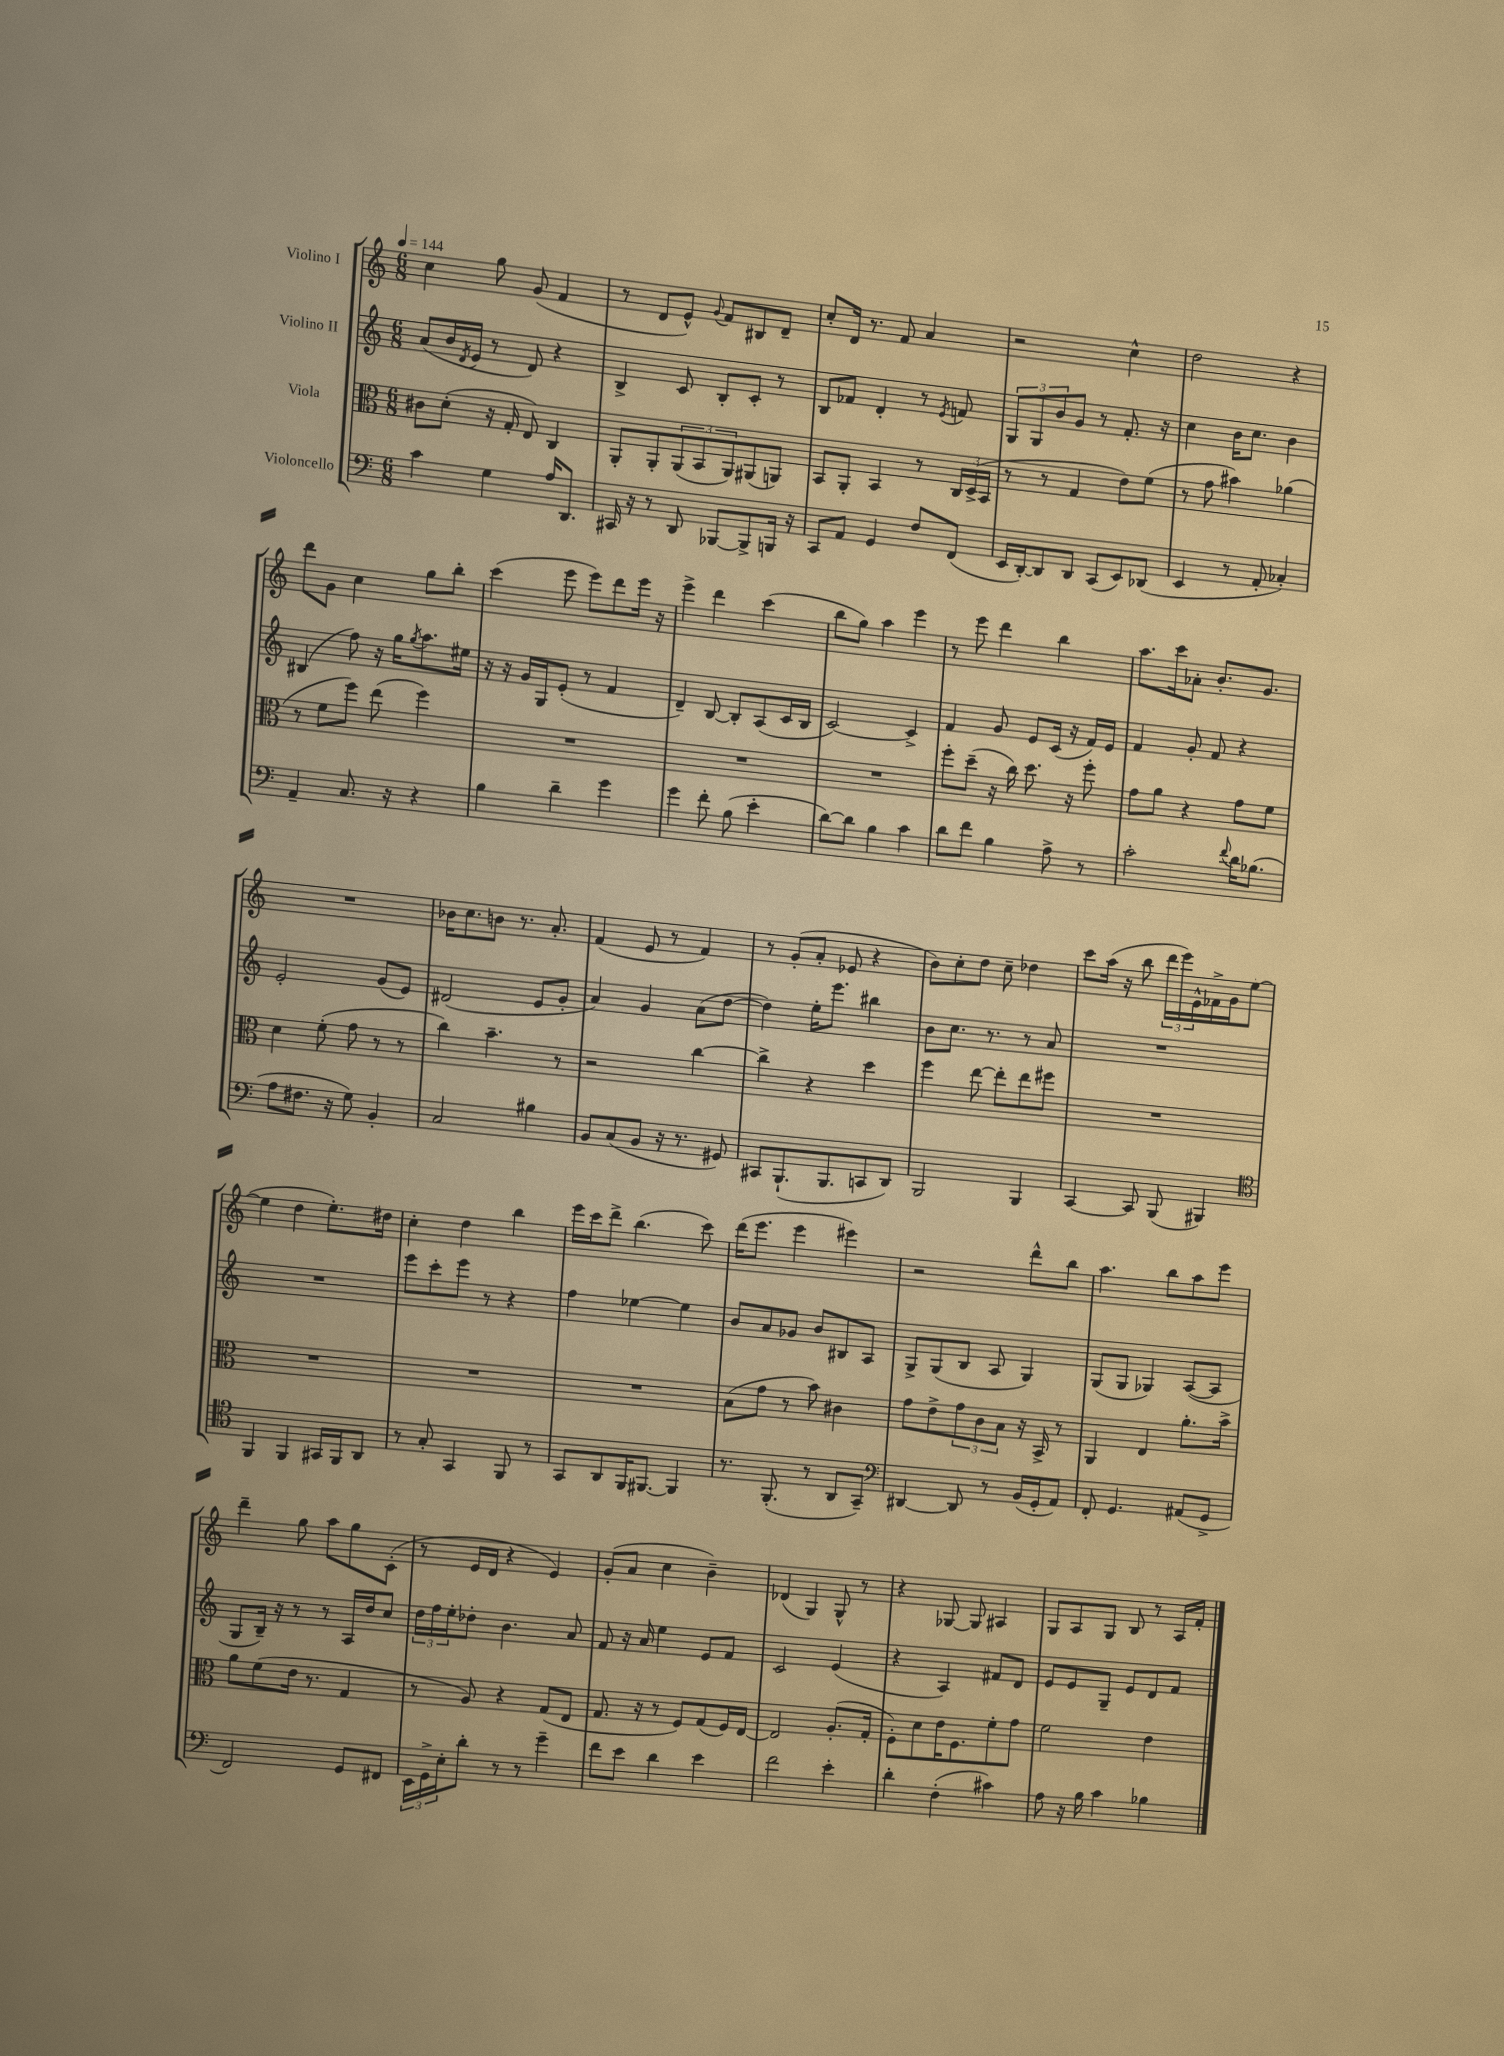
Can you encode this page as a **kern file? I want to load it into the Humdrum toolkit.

**kern	**kern	**kern	**kern
*part4	*part3	*part2	*part1
*staff4	*staff3	*staff2	*staff1
*I"Violoncello	*I"Viola	*I"Violino II	*I"Violino I
*clefF4	*clefC3	*clefG2	*clefG2
*k[]	*k[]	*k[]	*k[]
*M6/8	*M6/8	*M6/8	*M6/8
*MM144	*MM144	*MM144	*MM144
=1	=1	=1	=1
4c\	8c#X\L	(8a/L	4cc\
.	(8d'\J	16b/L	.
.	.	8qd/	.
.	.	16e/JJ	.
4G\	16r	8r	8gg\
.	16G'/	.	.
.	8E/)	8d/)	(8g/
16A/KL	4C/	4r	4f/
8.DD/J	.	.	.
=2	=2	=2	=2
16CC#X/	8AA'/L	4B^/	8r
16r	.	.	.
8r	8AA'/	.	8d/L
8DD/	(12AA/	8c/	8e^^/J)
.	12BB/	.	.
.	.	.	8qqg/
[8BBB-X/L	.	8B'/L	8f/L
.	12AA/)	.	.
8BBB-^/]	(8AA#X/	8c'/J	8B#X/
16BBBn/Jk	8AAn/J)	8r	8d~/J
16r	.	.	.
=3	=3	=3	=3
8CC/L	8BB/L	8B/L	8cc'/L
8AA/J	8AA'/J	8f-X/J	16d/Jk
.	.	.	8.r
4GG/	4BB/	4d'/	.
.	.	.	8f/
8F/L	8r	8r	4a/
.	.	8qe/	.
(8FF/J	24C/LL	8fn/	.
.	(24D^/	.	.
.	24BB/JJ	.	.
=4	=4	=4	=4
16EE/LL	8r	12G/L	2r
[16DD'/J)	.	.	.
.	.	12G/	.
8DD/]	8r	.	.
.	.	12b/	.
8DD/J	4G/	8g/J	.
(8CC/L	.	8r	.
8EE/)	8e\L)	8.f'/	4cc^^\
(8DD-X/J	(8f\J	.	.
.	.	16r	.
=5	=5	=5	=5
4EE/	8r	4cc\	2dd\
.	8g\	.	.
8r	4b#X\)	16b\KL	.
.	.	8.cc\J	.
8AA'/	.	.	.
4C-X'/)	(4a-X\	4b\	4r
!!LO:LB:g=z
=6	=6	=6	=6
4AA~/	8r	(4B#X/	8ddd\L
.	8f\L	.	8g\J
8.C/	8ff\J)	8ff\)	4cc\
.	(8ee\	16r	.
16r	.	16gg\KL	.
.	.	8qgg/	.
4r	4ff\)	8.aa\	8gg\L
.	.	.	8bb'\J
.	.	16ee#X\Jk	.
=7	=7	=7	=7
4B\	2.r	16r	(4ccc\
.	.	16r	.
.	.	16g/LL	.
.	.	16G/J	.
4d~\	.	(8e'/J	8eee\
.	.	8r	8eee\L)
4g\	.	4f/	8ddd\
.	.	.	16eee\Jk
.	.	.	16r
=8	=8	=8	=8
4g\	2.r	4d~/)	4eee^\
8f'\	.	[8B/	4ddd\
(8B\	.	8B'/L]	.
4e'\	.	(8A/	(4ccc\
.	.	16c/L	.
.	.	16B/JJ	.
=9	=9	=9	=9
[8d\L)	2.r	[2c/)	8bb\L
8d\J]	.	.	8gg\J)
4B\	.	.	4aa\
4c\	.	4c^/]	4eee\
=10	=10	=10	=10
8d\L	8ff'\L	4f/	8r
8f\J	(8dd~\J	.	8eee\
4B\	16r	8g/	4ddd\
.	16cc\)	.	.
.	8.dd\	8e/L	.
8A^\	.	(16c/Jk	4bb\
.	16r	16r	.
8r	8ff'\	16f/LL)	.
.	.	16e/JJ	.
=11	=11	=11	=11
2c'\	8g\L	4f/	8.aa\L
.	8a\J	.	.
.	.	.	16ccc\k
.	4r	8g'/	8a-X'\J
.	.	8f/	8.b'/L
8qqf/	.	.	.
16d\KL	8g\L	4r	.
(8.B-X\J	.	.	8.g/J
.	8f\J	.	.
!!LO:LB:g=z
=12	=12	=12	=12
8A\L	4d\	2e'/	2.r
8.F#X\J	.	.	.
.	(8f'\	.	.
16r	.	.	.
8G\)	8g\	.	.
4BB'/	8r	(8g/L	.
.	8r	8e/J)	.
=13	=13	=13	=13
2C/	4cc\)	(2d#X/	16b-X\KL
.	.	.	8.cc\
.	4.b~\	.	8bn\J
.	.	.	8.r
4B#X\	.	8e/L	.
.	.	.	8.a'/
.	8r	8g'/J	.
=14	=14	=14	=14
8BB/L	2r	4a/)	(4f/
(8C/	.	.	.
8BB/J	.	4g/	8e/
16r	.	.	8r
8.r	.	.	.
.	[4cc\	(8a\L	4f/)
8GG#X/)	.	[8dd\J	.
=15	=15	=15	=15
8CC#X/L	4cc^\]	4dd\])	8r
(8.BBB`/	.	.	(8g'/L
.	4r	16ee'\KL	8a'/J
8.BBB/	.	8.eee\J	.
.	.	.	8e-X/
8CCn/	4dd\	4bb#X\	4r
8DD/J)	.	.	.
=16	=16	=16	=16
2BBB/	4ff\	8b\L	8b\L)
.	.	8.cc\J	8cc'\
.	[8ee\	.	8dd\J
.	.	8.r	.
.	8ee'\L]	.	8cc~\
4BBB/	8ee\	8r	4dd-X\
.	8ff#X\J	8a/	.
=17	=17	=17	=17
[4CC/	2.r	2.r	8ccc\L
.	.	.	(16aa\Jk
.	.	.	16r
8CC/]	.	.	8bb\
(8BBB/	.	.	24ddd\LL
.	.	.	24eee\)
.	.	.	24e^^\
4BBB#X/)	.	.	16f-X^\
.	.	.	16g\J
.	.	.	([8ee\J
!!LO:LB:g=z
=18	=18	=18	=18
*clefC4	*	*	*
4FF/	2.r	2.r	4ee\]
4FF/	.	.	4dd\
16GG#X/LL	.	.	8.ee'\L)
16FF/J	.	.	.
8AA/J	.	.	.
.	.	.	16dd#X\Jk
=19	=19	=19	=19
8r	2.r	8eee\L	4cc'\
8G'/	.	8ccc'\	.
4GG/	.	8eee\J	4dd\
.	.	8r	.
8FF/	.	4r	4bb\
8r	.	.	.
=20	=20	=20	=20
8GG/L	2.r	4ff\	16eee\LL
.	.	.	16ccc\J
8AA/	.	.	8ddd^\J
16FF/K	.	[4ee-X\	(4.bb\
[8.FF#X/J	.	.	.
4FF#/]	.	4ee-\]	.
.	.	.	8ccc\)
=21	=21	=21	=21
8.r	(8B\L	8b/L	(16ddd\KL
.	.	.	8.eee\J
.	8g\J	8a/	.
(8.FF'/	.	.	.
.	8r	8g-X/J	4eee\
8r	8b\)	8b/L	.
8AA/L	4c#X\	8B#X/	4eee#X\)
8GG~/J)	.	8A/J	.
=22	=22	=22	=22
*clefF4	*	*	*
[4DD#X/	8g\L	8G^/L	2r
.	8e^\	(8G/	.
8DD#/]	12g\	8B/J	.
.	12c\	.	.
8r	.	8A/	.
.	12B\J	.	.
(16BB/LL	16r	4G/)	8ddd^^\L
16GG'/J	16BB^/	.	.
8AA/J)	8r	.	8bb\J
=23	=23	=23	=23
8FF'/	4AA/	(8G/L	4.aa\
4.GG/	.	8G/J	.
.	4E/	4G-X/)	.
.	.	.	8bb\L
(8AA#X/L	8.a'\L	([8A/L	8aa\
8GG^/J	.	8A/J]	8eee\J
.	16b^\Jk	.	.
!!LO:LB:g=z
=24	=24	=24	=24
2FF/)	8a\L	8G/L	4ddd~\
.	(8f\	16B~/Jk)	.
.	.	16r	.
.	16e\Jk	8r	8gg\
.	8.r	.	.
.	.	8r	8aa\L
8GG/L	4G/	16A/LL	8gg\
.	.	16dd/J	.
8FF#X/J	.	8cc/J	(8c'\J
=25	=25	=25	=25
24EE\LL	8r	24dd\LL	8r
24GG^\	.	24ff\	.
24E'\J	.	24ee'\J	.
8d'\J	8A/)	8dd-X'\J	16e/LL
.	.	.	16d/JJ
8r	4r	4.b\	4r
8r	.	.	.
4g~\	(8G/L	.	4e/)
.	8E/J	8a/	.
=26	=26	=26	=26
8f\L	8.G/	8f/	(8g'/L
8e\J	.	16r	8a/J
.	16r	16a/	.
4d\	8r	4ee\	4cc\
.	8F/L)	.	.
4e\	(8G/	8e/L	4b~\)
.	16F/L)	8f/J	.
.	[16E/JJ	.	.
=27	=27	=27	=27
2f\	2E/]	2c/	(4d-X/
.	.	.	4G/)
4e'\	(8.A'/L	(4e/	8G^^/
.	.	.	8r
.	16G'/Jk	.	.
=28	=28	=28	=28
4d'\	8F'\L)	4r	4r
.	8d\	.	.
(4F'\	16e\K	4A/)	[8G-X/
.	8.F\	.	.
.	.	.	8G-/]
4c#X\)	8f'\	8f#X/L	4A#X/
.	8g\J	8d/J	.
=29	=29	=29	=29
8A\	2f\	8e/L	8G/L
16r	.	8e/	8A/
16B\	.	.	.
4c\	.	8G~/J	8G/J
.	.	8e/L	8B/
4B-X\	4e\	8d/	8r
.	.	8f/J	16A/LL
.	.	.	16f'/JJ
==	==	==	==
*-	*-	*-	*-
